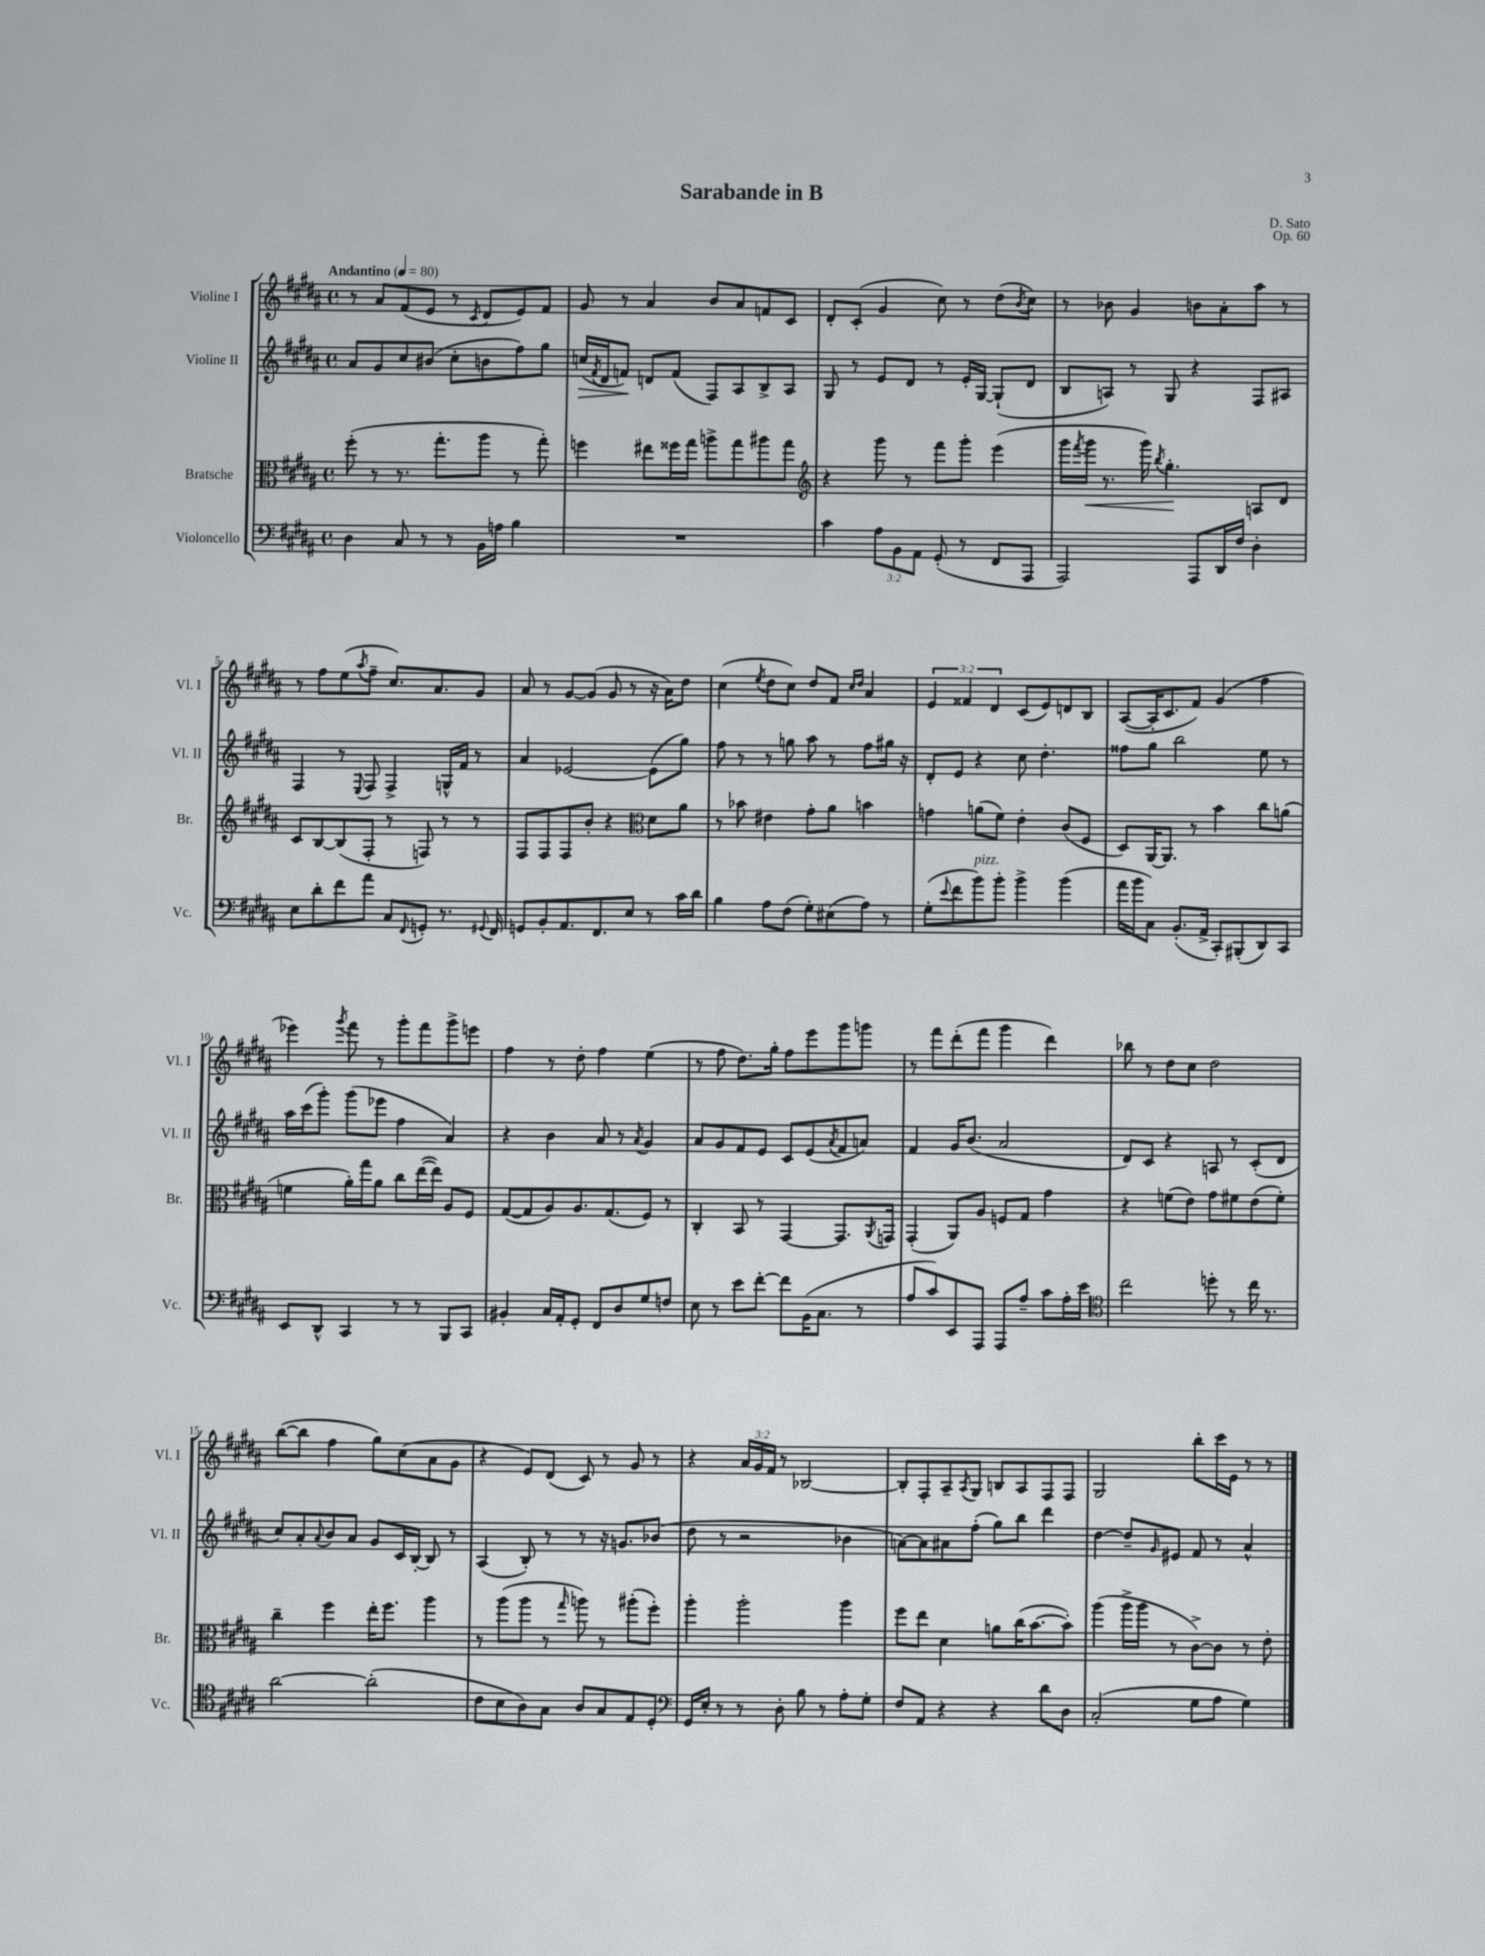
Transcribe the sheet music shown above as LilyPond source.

\header { title = "Sarabande in B" composer = "D. Sato" opus = "Op. 60" }
<<
\new StaffGroup <<
\new Staff = "s0" \with { instrumentName = "Violine I" shortInstrumentName = "Vl. I" } {
    \clef treble \key b \major \defaultTimeSignature \time 4/4 \override Staff.TupletNumber.text = #tuplet-number::calc-fraction-text \tempo "Andantino" 4 = 80
    r8 ais'8 fis'8( e'8 r8 \acciaccatura { cis'8 } dis'8 e'8) fis'8 |
    gis'8 r8 ais'4 b'8 ais'8 f'8 cis'8 |
    dis'8-. cis'8-.( gis'4 cis''8) r8 dis''8( \acciaccatura { b'8 } cis''8) |
    r8 bes'8 gis'4 b'8 ais'8-. ais''8 r8 |
    r8 fis''8 e''8( \acciaccatura { ais''8 } fis''8-- cis''8.) ais'8. gis'8 |
    ais'8 r8 gis'8~ gis'8( gis'8 r8 r16 ais'16) dis''8 |
    cis''4( \acciaccatura { e''8 } dis''8 cis''8) dis''8 fis'8 \grace { cis''16 dis''16 } ais'4 |
    \tuplet 3/2 { e'4 fisis'4 dis'4 } cis'8( e'8) d'8 b8 |
    ais8~( ais16-. cis'8. fis'8) gis'4( fis''4 |
    ees'''4) \acciaccatura { gis'''8 } fis'''8 r8 gis'''8-. fis'''8 gis'''8-> e'''8 |
    fis''4 r8 dis''8-. fis''4 e''4( |
    r8 fis''8 dis''8.) gis''16-. fis''8 e'''8 gis'''8 g'''8 |
    r8 fis'''8 dis'''8-.( fis'''8 gis'''4 dis'''4) |
    bes''8 r8 dis''8 cis''8 dis''2 |
    b''8~( b''8 fis''4 gis''8) cis''8( ais'8 gis'8 |
    r4 e'8) dis'8( cis'8) r8 gis'8 r8 |
    r4 \tuplet 3/2 { ais'16 gis'16 fis'16 } r8 bes2~ |
    bes8-. fis8-. ais8-- \acciaccatura { ais8 } gis8 b8 ais8 fis8 fis8 |
    gis2 b''8-. cis'''16 e'16 r8 r8 \bar "|." |
}
\new Staff = "s1" \with { instrumentName = "Violine II" shortInstrumentName = "Vl. II" } {
    \clef treble \key b \major \defaultTimeSignature \time 4/4
    ais'8 gis'8 cis''8 bis'8( cis''8-. b'8 fis''8) gis''8 |
    c''16\>( \acciaccatura { fis'8 } dis'16 f'8\!) d'8 f'8( fis8) ais8 b8-> ais8 |
    gis8 r8 e'8 dis'8 r8 e'16-. gis16~ gis8-!( dis'8 |
    b8 a8) r8 gis8 r4 fis8 ais8 |
    fis4 r8 \appoggiatura { e8 } fis8 fis4-> g16-^ fis'16 r8 |
    ais'4 ees'2~ ees'8( gis''8) |
    fis''8 r8 r8 g''8 ais''8 r8 fis''8 gis''16 r16 |
    dis'8-. e'8 r4 cis''8 dis''4.-. |
    fisis''8 gis''8 b''2 e''8 r8 |
    ais''16 cis'''16( gis'''8-.) gis'''8( ees'''8 fis''4 ais'4) |
    r4 b'4 ais'8 r8 \acciaccatura { ais'8 } gis'4 |
    ais'8 gis'8 fis'8 e'8 cis'8 e'8( \acciaccatura { ais'8 } fis'8 a'8) |
    fis'4 gis'16 b'8.( ais'2 |
    dis'8) cis'8 r4 a8 r8 cis'8-.( dis'8 |
    cis''8) ais'8-. \appoggiatura { ais'8 } b'8 ais'8 gis'8 cis'16 b16~-. b8 r8 |
    ais4( b8-.) r8 r8 r16 g'8. bes'8( |
    dis''8 r8 r2 bes'4 |
    a'8~) a'8 ais'8 fis''8-.( gis''8) b''8 dis'''4 |
    dis''4~ dis''8-- \grace { gis'16 } eis'8 fis'8 r8 ais'4-^ \bar "|." |
}
\new Staff = "s2" \with { instrumentName = "Bratsche" shortInstrumentName = "Br." } {
    \clef alto \key b \major \defaultTimeSignature \time 4/4
    fis''8-.( r8 r8. gis''8.-. ais''8 r8 gis''8-.) |
    f''4 eis''8 fisis''16 gis''16 a''8-> gis''8 ais''8 gis''8 |
    \clef treble r4 gis'''8 r8 fis'''8 gis'''8-. e'''4( |
    gis'''16 \acciaccatura { fis'''8 } gis'''16\< r8. gis'''16) \acciaccatura { b''8 } gis''4.-.\! a8 dis'8 |
    cis'8 b8~ b8( fis8-. r8 f8) r8 r8 |
    fis8 fis8 fis8 b'8-. r4 \clef alto dis'8 ais'8 |
    r8 bes'8 eis'4 gis'8-. ais'8 b'4 |
    g'4 a'8( fis'8) e'4-. cis'8( fis8 |
    dis8) ais,16~ ais,8. r8 b'4 cis''8 a'8( |
    f'4 ais'16-.) gis''16 ais'8 cis''8 e''16~( e''16) ais8 fis8 |
    gis8~( gis8 ais8) ais8. gis8.( fis8) r8 |
    cis4-. b,8 r8 gis,4~ gis,8. \acciaccatura { ais,8 } g,16 |
    gis,4-.( ais,8) ais8 f8 gis8 gis'4 |
    r4 f'8( e'8) gis'8 fis'8 e'8( fis'8-.) |
    cis''4-- fis''4 e''16-. fis''8. ais''4 |
    r8 ais''8( ais''8 r8 \grace { gis''16 } a''8) r8 ais''8-.( fis''8-.) |
    ais''4-. ais''2-. ais''4 |
    fis''8 e''8 dis'4 a'8 cis''16( b'8.~ b'8-.) |
    ais''4( ais''16-> ais''16 r8 cis'8~->) cis'8 r8 e'8-. \bar "|." |
}
\new Staff = "s3" \with { instrumentName = "Violoncello" shortInstrumentName = "Vc." } {
    \clef bass \key b \major \defaultTimeSignature \time 4/4 \override Staff.TupletNumber.text = #tuplet-number::calc-fraction-text
    dis4 cis8 r8 r8 b,16 a16 b4 |
    R1 |
    cis'4 \tuplet 3/2 { ais8 b,8 ais,8 } gis,8-.( r8 fis,8 ais,,8 |
    ais,,2) ais,,8 dis,16 fis16 dis4-. |
    e8 dis'8-. fis'8 ais'8 cis8 \appoggiatura { fis,8 } g,8-. r8. \appoggiatura { gis,8 } fis,16 |
    g,8 b,8-. ais,8. fis,8. e8 r8 cis'16 dis'16 |
    b4 ais8 fis8( gis8-.) eis8( ais8) r8 |
    gis8-.( \appoggiatura { e'8 } fis'8 b'8^\markup { \italic "pizz." }) b'8-. b'4-> b'4( |
    ais'16 b'16 cis8) b,8.-.( ais,16-> cis,8-.) bis,,8-.( dis,8) cis,8 |
    e,8 dis,8-^ cis,4 r8 r8 b,,8 cis,8 |
    bis,4-. cis16 ais,16-. gis,8-. fis,8 dis8 gis8 f8 |
    e8 r8 e'8 fis'8~-. fis'8 b,16( cis8. r8 |
    ais8 cis'8) e,8 ais,,8 ais,,8 ais8-- cis'8 ais16-. e'16 |
    \clef tenor cis''2 d''8-. r8 cis''16 r8. |
    ais'2~ ais'2-.( |
    cis'8 b8 ais8) gis8 ais8 gis8 e8 dis8-. |
    \clef bass gis,16 e16-. r8 r8 dis8-. b8 r8 ais8-. gis8-. |
    fis8 ais,8 r4 r4 dis'8 dis8 |
    cis2-.( gis8 ais8 gis4) \bar "|." |
}
>>
>>
